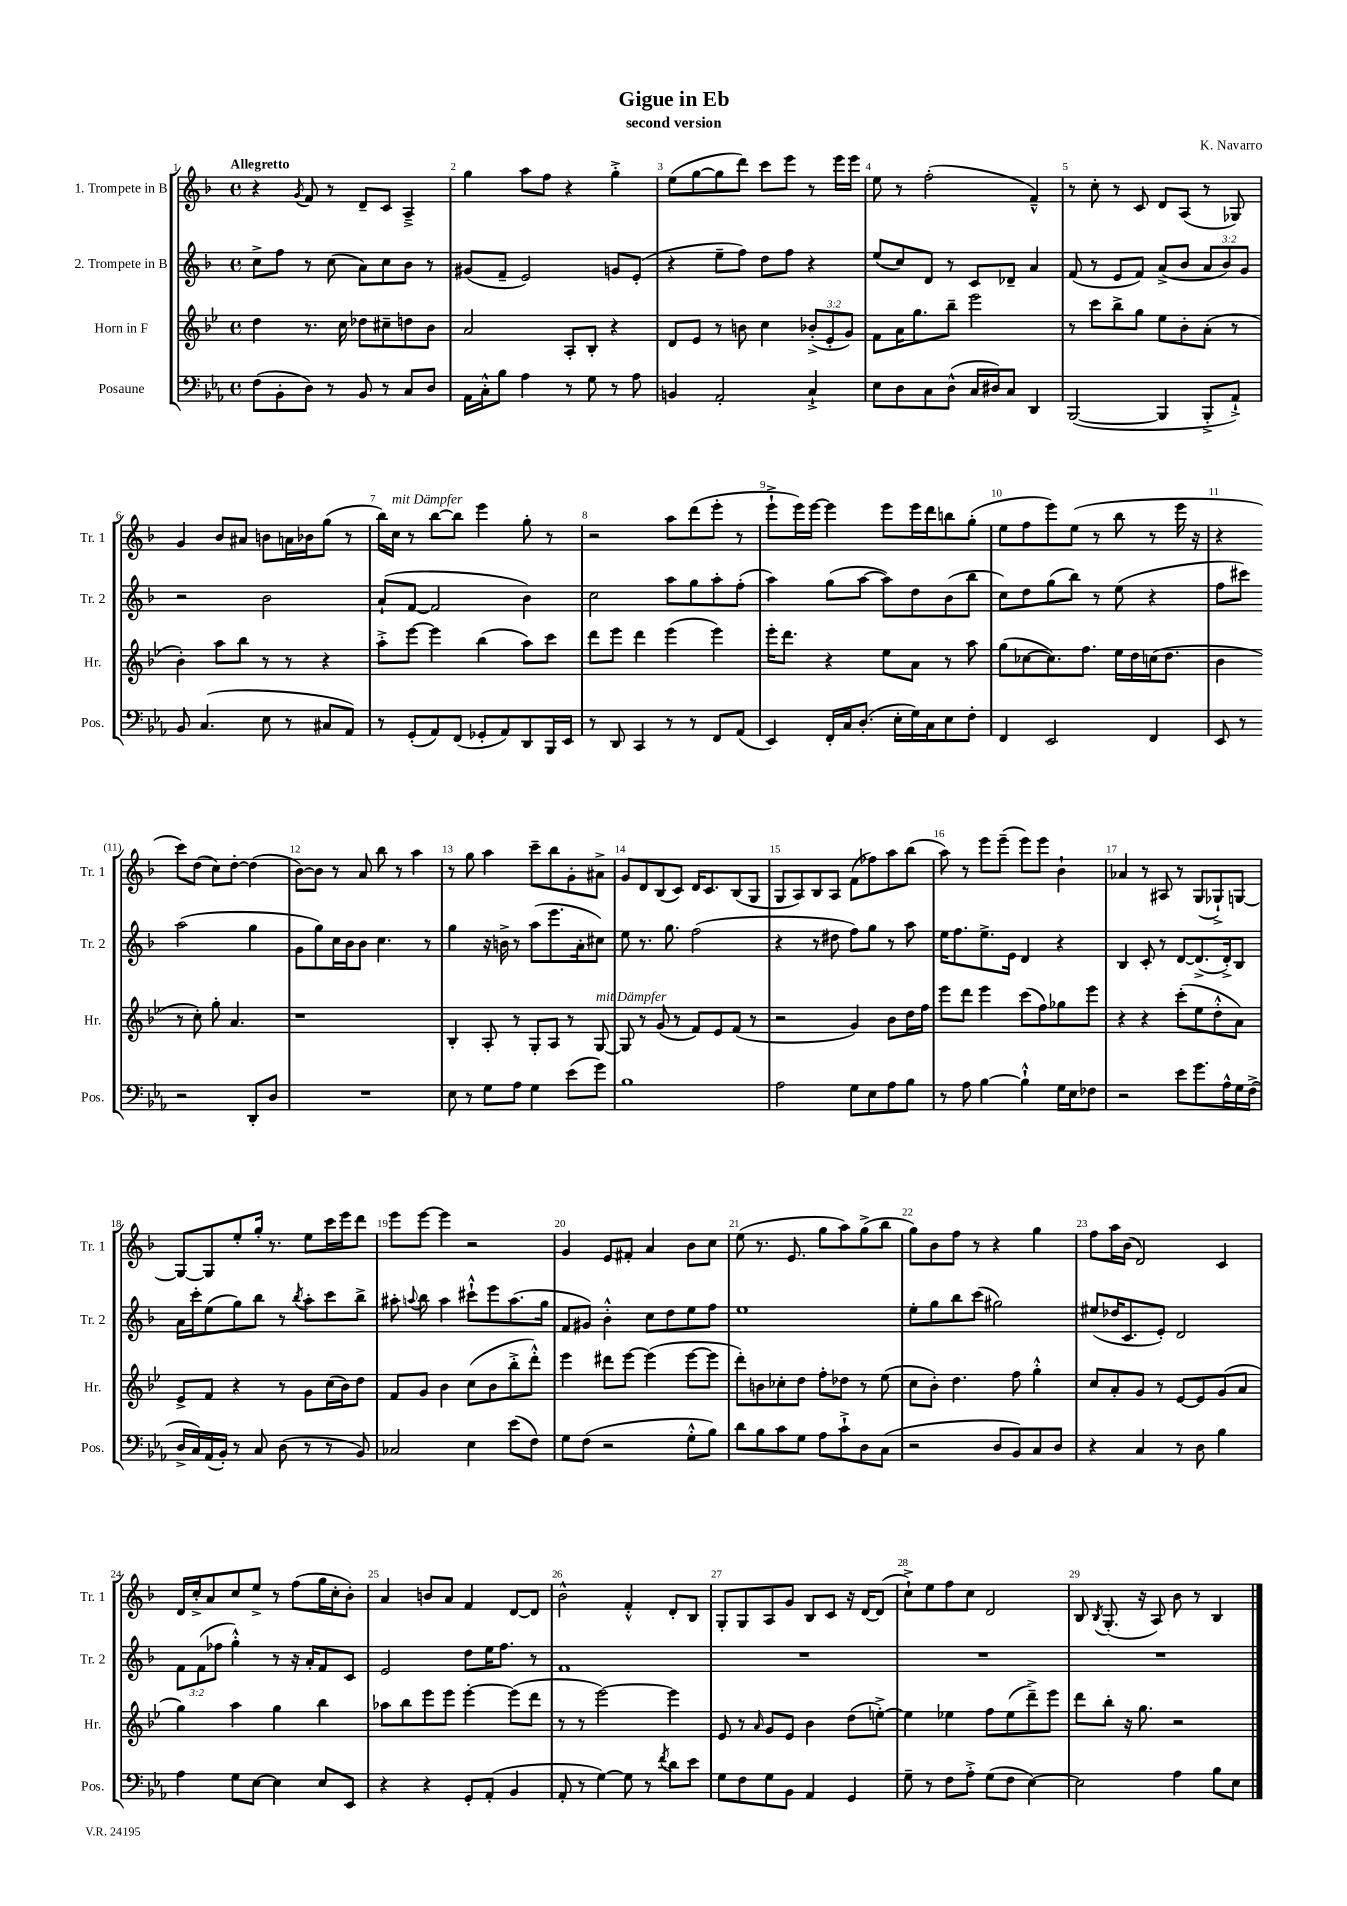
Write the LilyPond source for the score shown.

\header { title = "Gigue in Eb" composer = "K. Navarro" subtitle = "second version" }
<<
\new StaffGroup <<
\new Staff = "s0" \with { instrumentName = "1. Trompete in B" shortInstrumentName = "Tr. 1" } {
    \clef treble \key f \major \defaultTimeSignature \time 4/4 \tempo "Allegretto"
    \autoBeamOff r4 \acciaccatura { g'8 } f'8 r8 d'8[-- c'8] a4---> |
    g''4 a''8[ f''8] r4 g''4-.-> |
    e''8[( g''8~ g''8 d'''8]) c'''8[ e'''8] r8 e'''16[ e'''16] |
    e''8 r8 f''2-.( f'4---^) |
    r8 c''8-. r8 c'8 d'8[ a8]( r8 ges8) |
    g'4 bes'8[ ais'8] b'8[ a'16 bes'16 g''8]( r8 |
    bes''16[) c''16]^\markup { \italic "mit Dämpfer" } r8 bes''8[~ bes''8] e'''4 g''8-. r8 |
    r2 a''8[ d'''8( e'''8]-. r8 |
    e'''8[-!-> e'''16) e'''16]~ e'''4 e'''8[ e'''16 d'''16 b''8 g''8]-.( |
    e''8[ f''8 e'''8) e''8]( r8 bes''8 r8 e'''16 r16 |
    r4 c'''8[) d''8]( c''8[) d''8]~-. d''4( |
    bes'8[~) bes'8] r8 a'8 bes''8 r8 a''4 |
    r8 g''8 a''4 c'''8[-- bes''8 g'8-. ais'8]-> |
    g'8[ d'8 bes8( c'8]) d'16[ c'8. bes8( g8] |
    g8[ a8) bes8 a8] f'8[( fes''8) a''8 bes''8]( |
    a''8) r8 e'''8[ e'''8]--( e'''8[) e'''8] bes'4-! |
    aes'4 r8 ais8 r8 g8[( ges8-!->) g8]~ |
    g8[~ g8 e''8-. g''16]-. r8. e''8[ c'''16 e'''16 d'''8] |
    e'''8[ e'''8]~ e'''4 r2 |
    g'4 e'8[ fis'8]-. a'4 bes'8[ c''8] |
    e''8( r8. e'8. g''8[ a''8) g''8->( bes''8] |
    g''8[) bes'8 f''8] r8 r4 g''4 |
    f''8[ a''16 bes'16]( d'2) c'4 |
    d'16[ c''16-.-> a'8 c''8 e''8]-> r8 f''8[( g''16 c''16-. bes'8]-.) |
    a'4 b'8[ a'8] f'4 d'8[~ d'8] |
    bes'2-^ f'4-.-^ d'8[-. bes8] |
    g8[-. g8 a8 g'8] bes8[ c'8] r16 d'16[~ d'8]( |
    c''8[-!->) e''8 f''8 c''8] d'2 |
    bes8 \acciaccatura { bes8 } g8.-.( r16 a8) bes'8 r8 bes4 \bar "|." |
}
\new Staff = "s1" \with { instrumentName = "2. Trompete in B" shortInstrumentName = "Tr. 2" } {
    \clef treble \key f \major \defaultTimeSignature \time 4/4 \override Staff.TupletNumber.text = #tuplet-number::calc-fraction-text
    \autoBeamOff c''8[-> f''8] r8 c''8( a'8[) c''8 bes'8] r8 |
    gis'8[( f'8]-- e'2) g'8[ e'8]-.( |
    r4 e''8[-- f''8]) d''8[ f''8] r4 |
    e''8[( c''8) d'8] r8 c'8[ des'8]-- a'4 |
    f'8( r8 e'8[ f'8]) a'8[->( bes'8] \tuplet 3/2 { a'8[ bes'8) g'8] } |
    r2 bes'2 |
    a'8[-!( f'8]~ f'2 bes'4) |
    c''2 a''8[ g''8 a''8-. f''8]-.( |
    a''4) g''8[( a''8]~ a''8[) d''8 bes'8( bes''8] |
    c''8[) d''8 g''8( bes''8]) r8 e''8( r4 |
    f''8[ cis'''8]) a''2( g''4 |
    g'8[ g''8) c''16 bes'16 bes'8] c''4. r8 |
    g''4 r16 b'16-> r8 a''8[( e'''8. a'16-. cis''8]) |
    e''8 r8. g''8. f''2( |
    r4 r8 dis''8 f''8[) g''8] r8 a''8 |
    e''16[ f''8. e''8.-> e'16] d'4 r4 |
    bes4 c'8-. r8 d'8[~ d'8.->( d'16-.->) bes8] |
    a'16[ c'''16-. e''8( g''8) bes''8] r8 \acciaccatura { bes''8 } a''8[-. c'''8 bes''8]-> |
    ais''8-. \appoggiatura { a''8 } bes''8 a''4 cis'''8[-!-^ e'''8 a''8.( g''16] |
    f'8[ gis'8]) bes'4-.-^ c''8[ d''8 e''8 f''8] |
    e''1 |
    e''8[-. g''8 bes''8 c'''8]( gis''2) |
    eis''8[( des''16 c'8. e'8]-.) d'2 |
    \tuplet 3/2 { f'8[ f'8( fes''8] } g''4-.-^) r8 r16 a'16[-. f'8 c'8] |
    e'2 d''8[ e''16 f''8.] r8 |
    f'1 |
    R1 |
    R1 |
    R1 \bar "|." |
}
\new Staff = "s2" \with { instrumentName = "Horn in F" shortInstrumentName = "Hr." } {
    \clef treble \key bes \major \defaultTimeSignature \time 4/4 \override Staff.TupletNumber.text = #tuplet-number::calc-fraction-text
    \autoBeamOff d''4 r8. c''16 des''8[ cis''8-- d''8 bes'8] |
    a'2 a8[-. bes8]-. r4 |
    d'8[ ees'8] r8 b'8 c''4 \tuplet 3/2 { bes'8[-.->( ees'8-. g'8]) } |
    f'8[ a'16 g''8. bes''8]-- ees'''2 |
    r8 c'''8[ bes''8-> g''8] ees''8[ bes'8-. a'8]-.( r8 |
    bes'4-.) a''8[ bes''8] r8 r8 r4 |
    a''8[-.-> ees'''8]~ ees'''4 bes''4( a''8[) c'''8] |
    d'''8[ ees'''8] d'''4 ees'''4( ees'''4) |
    ees'''16[-. d'''8.] r4 ees''8[ a'8] r8 a''8 |
    g''8[( ces''8~ ces''8.) f''8.] ees''16[ d''16 c''16( d''8.] |
    bes'4 r8 c''8-.) g''8-. a'4. |
    r1 |
    bes4-. a8-. r8 g8[-. a8] r8 g8~^\markup { \italic "mit Dämpfer" } |
    g8 r8 g'8( r8 f'8[) ees'8 f'8]( r8 |
    r2 g'4) bes'8[ d''16 f''16] |
    ees'''8[ d'''8] ees'''4 c'''8[( f''8) ges''8 ees'''8] |
    r4 r4 c'''8[-.( ees''8 d''8-.-^ a'8]) |
    ees'8[-> f'8] r4 r8 g'8[ c''16( bes'16) d''8] |
    f'8[ g'8] bes'4 c''8[( bes'8 bes''8-.-> d'''8]-.-^) |
    ees'''4 dis'''8[ ees'''8]~ ees'''4( ees'''8[~ ees'''8] |
    d'''8[-.) b'8 ces''8-. d''8] f''8[-. des''8] r8 ees''8( |
    c''8[ bes'8]-.) d''4. f''8 g''4-.-^ |
    c''8[ a'8-. g'8] r8 ees'8[~ ees'8 g'8( a'8] |
    g''4) a''4 g''4 bes''4 |
    aes''8[ bes''8 ees'''8 ees'''8] ees'''4~-. ees'''8[( d'''8] |
    r8 r8 ees'''2~) ees'''4 |
    ees'8 r8 \grace { a'16 } g'8[ ees'8] bes'4 d''8[( e''8]~-.->) |
    e''4 ees''4 f''8[ ees''8( d'''8--->) ees'''8] |
    d'''8[ bes''8]-. r16 g''8. r2 \bar "|." |
}
\new Staff = "s3" \with { instrumentName = "Posaune" shortInstrumentName = "Pos." } {
    \clef bass \key ees \major \defaultTimeSignature \time 4/4
    \autoBeamOff f8[( bes,8-. d8]) r8 bes,8 r8 c8[ d8] |
    aes,16[ c16-.-^ bes8] aes4 r8 g8 r8 aes8 |
    b,4 aes,2-. c4-!-> |
    ees8[ d8 c8 d8]-^( c16[ dis16) c8] d,4 |
    bes,,2~( bes,,4 bes,,8[-.-> aes,8]-!->) |
    bes,8 c4.( ees8 r8 cis8[ aes,8]) |
    r8 g,8[-.( aes,8) f,8]( ges,8[-. aes,8) d,8 bes,,16 ees,16] |
    r8 d,8 c,4 r8 r8 f,8[ aes,8]( |
    ees,4) f,16[-. c16 d8.]-.( ees16[-. g16) c16 ees8 f8]-. |
    f,4 ees,2 f,4 |
    ees,8 r8 r2 d,8[-. d8] |
    R1 |
    ees8 r8 g8[ aes8] g4 ees'8[( g'8]) |
    bes1 |
    aes2 g8[ ees8 aes8 bes8] |
    r8 aes8 bes4~ bes4-!-^ g16[ ees16 fes8] |
    r2 ees'8[ g'8. aes16-^ g16 f16]->( |
    d16[-> c16) aes,16( bes,16]-.) r8 c8 d8( r8 r8 bes,8) |
    ces2 ees4 ees'8[( f8]) |
    g8[ f8]( r2 g8[-.-^ bes8]) |
    d'8[ bes8 c'8 g8] aes8[ c'8-!-> d8 c8]( |
    r2 d8[ bes,8) c8 d8] |
    r4 c4 r8 d8 bes4 |
    aes4 g8[ ees8]~ ees4 ees8[ ees,8] |
    r4 r4 g,8[-. aes,8]-.( bes,4 |
    aes,8-. r8 g4~) g8 r8 \acciaccatura { f'8 } d'8[ ees'8] |
    g8[ f8 g8 bes,8] aes,4 g,4 |
    g8-- r8 f8[ aes8]-.-> g8[( f8] ees4~) |
    ees2 aes4 bes8[ ees8] \bar "|." |
}
>>
>>
\layout { \context { \Score \override BarNumber.break-visibility = ##(#f #t #t) barNumberVisibility = #all-bar-numbers-visible } }
